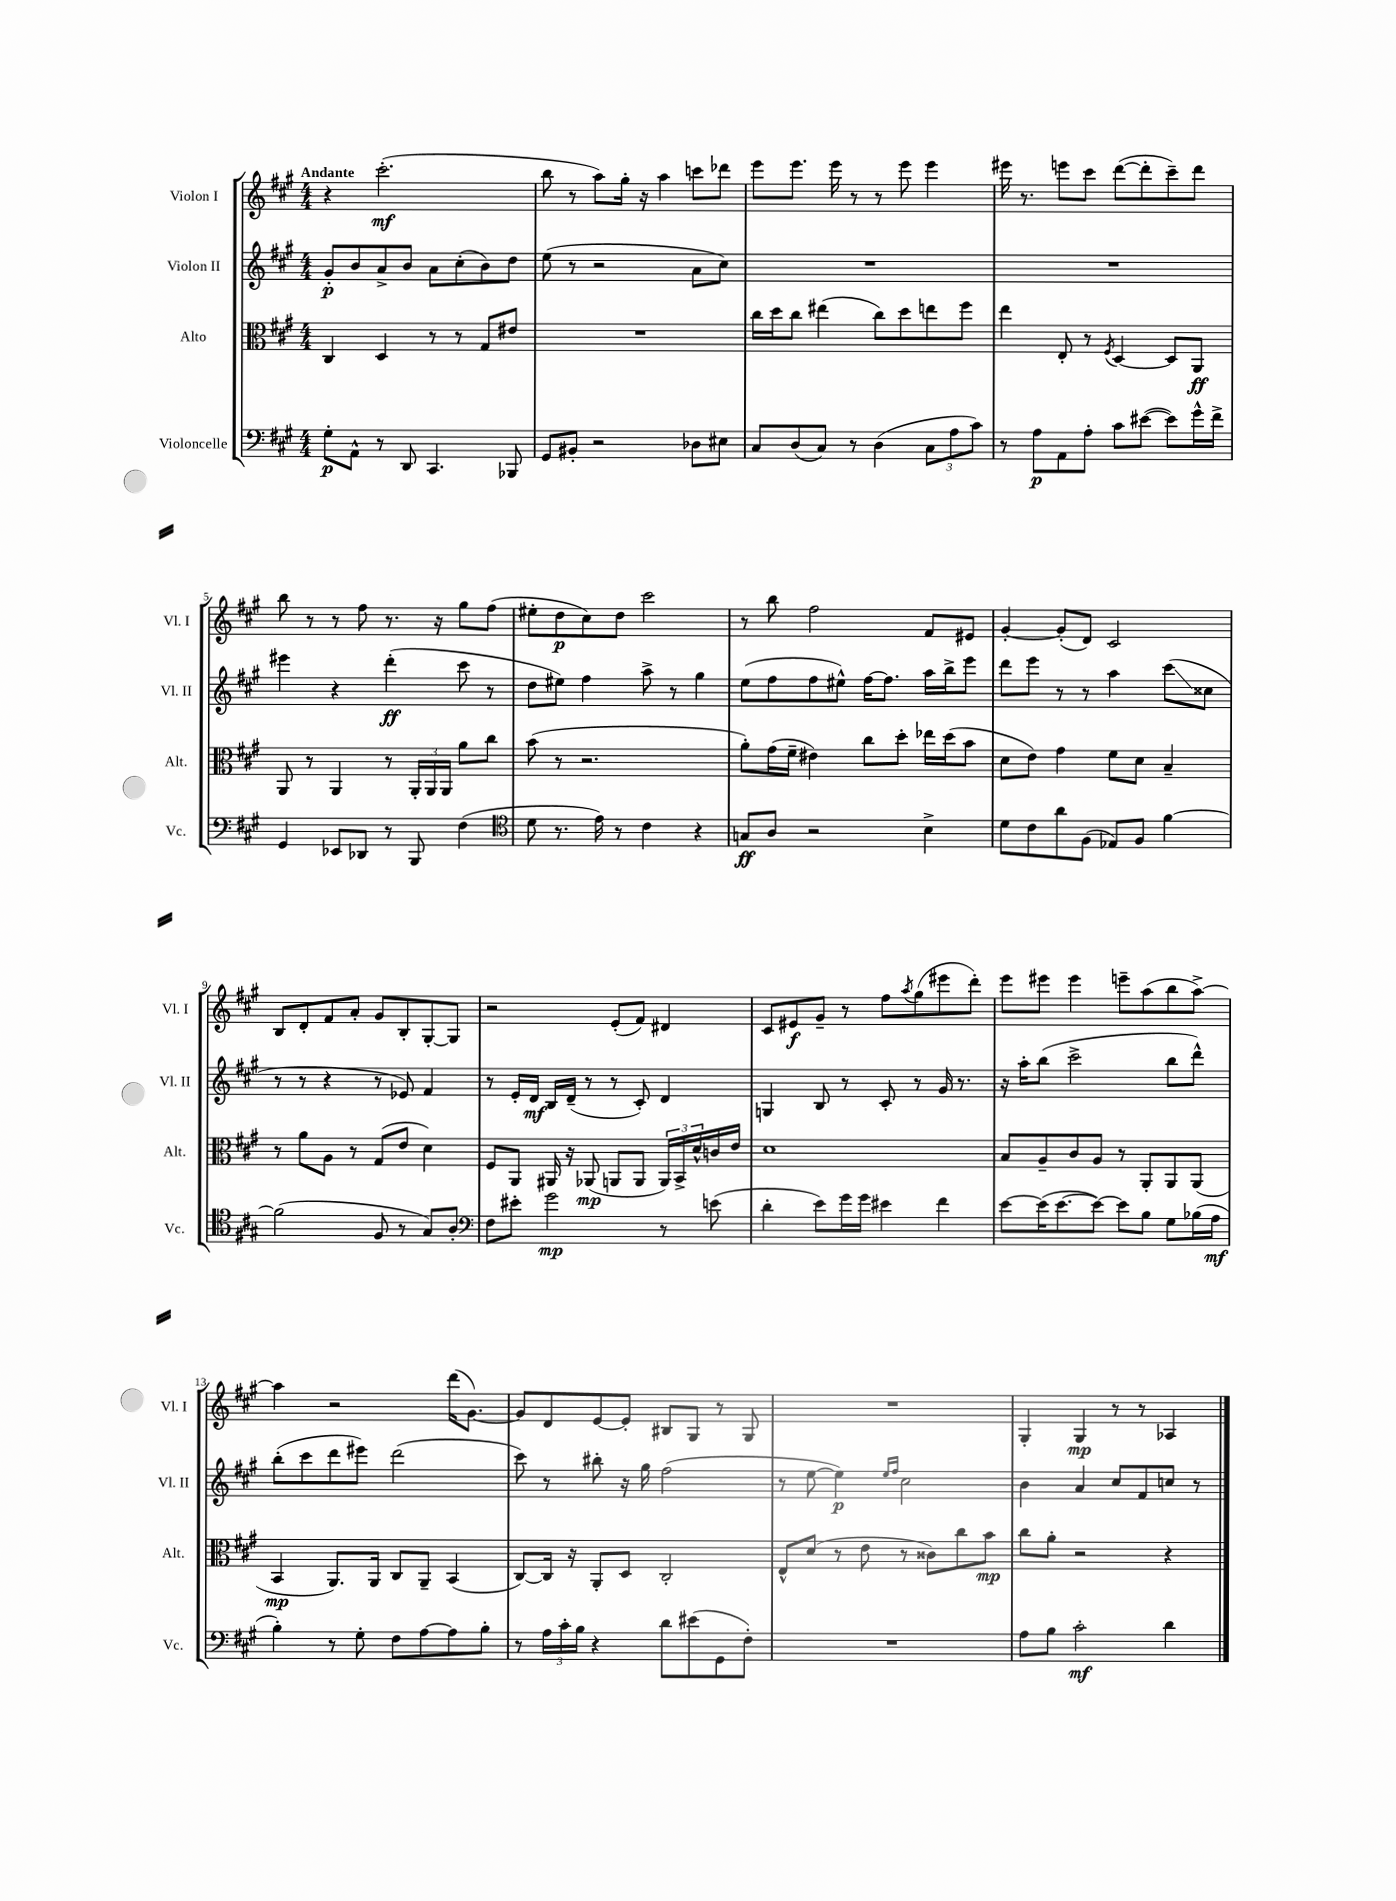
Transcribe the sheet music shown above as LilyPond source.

<<
\new StaffGroup <<
\new Staff = "s0" \with { instrumentName = "Violon I" shortInstrumentName = "Vl. I" } {
    \clef treble \key a \major \numericTimeSignature \time 4/4 \tempo "Andante"
    r4 cis'''2.-.\mf( |
    b''8 r8 a''8) gis''16-. r16 a''4 c'''8 des'''8 |
    e'''8 e'''8. e'''16 r8 r8 e'''8 e'''4 |
    eis'''16 r8. e'''8 cis'''8 d'''8~( d'''8-. cis'''8--) d'''8 |
    b''8 r8 r8 fis''8 r8. r16 gis''8 fis''8( |
    eis''8-. d''8\p cis''8) d''8 cis'''2 |
    r8 b''8 fis''2 fis'8 eis'8 |
    gis'4~-. gis'8-.( d'8) cis'2 |
    b8 d'8-. fis'8 a'8-. gis'8 b8-. gis8~-. gis8 |
    r2 e'8-.( fis'8) dis'4 |
    cis'8 eis'8\f gis'8-- r8 fis''8 \acciaccatura { a''8 } gis''8( eis'''8 d'''8-.) |
    e'''8 eis'''8 eis'''4 e'''8-- a''8( b''8 a''8~->) |
    a''4 r2 d'''16( gis'8.~) |
    gis'8 d'8 e'8~ e'8-. bis8 gis8 r8 gis8 |
    R1 |
    gis4-. gis4\mp r8 r8 aes4 \bar "|." |
}
\new Staff = "s1" \with { instrumentName = "Violon II" shortInstrumentName = "Vl. II" } {
    \clef treble \key a \major \numericTimeSignature \time 4/4
    gis'8-.\p b'8 a'8-> b'8 a'8 cis''8-.( b'8) d''8 |
    e''8( r8 r2 a'8 cis''8) |
    R1 |
    R1 |
    eis'''4 r4 d'''4-.\ff( cis'''8 r8 |
    d''8 eis''8) fis''4 a''8-> r8 gis''4 |
    e''8( fis''8 fis''8 eis''8-^) fis''16~ fis''8. a''16 b''16-> e'''8 |
    d'''8 e'''8 r8 r8 a''4 cis'''8\glissando( cisis''8 |
    r8 r8 r4 r8 ees'8) fis'4 |
    r8 e'16-. d'16\mf b16 d'16--( r8 r8 cis'8-.) d'4 |
    g4 b8 r8 cis'8-. r8 gis'16 r8. |
    r16 a''16-. b''8( cis'''2-> b''8 d'''8-^) |
    b''8-.( cis'''8 d'''8 eis'''8) d'''2( |
    cis'''8) r8 bis''8-. r16 gis''16 fis''2( |
    r8 e''8~ e''4\p) \grace { e''16 fis''16 } cis''2 |
    b'4 a'4 cis''8 fis'8 c''8 r8 \bar "|." |
}
\new Staff = "s2" \with { instrumentName = "Alto" shortInstrumentName = "Alt." } {
    \clef alto \key a \major \numericTimeSignature \time 4/4
    cis4 d4 r8 r8 gis8 eis'8 |
    R1 |
    cis''16 d''16 cis''8 eis''4( cis''8) d''8 e''8 fis''8 |
    e''4 e8-. r8 \acciaccatura { fis8 } d4~ d8 a,8\ff |
    a,8 r8 a,4 r8 \tuplet 3/2 { a,16-. a,16 a,16 } a'8 cis''8 |
    b'8( r8 r2. |
    a'8-.) gis'16( fis'16-- eis'4) cis''8 d''8-. ees''16 d''16( b'8 |
    d'8 e'8) gis'4 fis'8 d'8 b4-- |
    r8 a'8 a8 r8 gis8( e'8 d'4) |
    fis8 a,8 ais,16 r16 aes,8\mp( a,8 a,8 \tuplet 3/2 { a,16) b,16-> d'16-^ } c'16 e'16 |
    d'1 |
    b8 a8-- cis'8 a8 r8 a,8-. a,8 a,8( |
    b,4\mp a,8.) a,16 cis8 a,8-- b,4( |
    cis8~) cis16 r16 a,8-. d8 cis2-. |
    e8-^ d'8( r8 e'8 r8 cisis'8) cis''8 b'8\mp |
    cis''8 a'8-. r2 r4 \bar "|." |
}
\new Staff = "s3" \with { instrumentName = "Violoncelle" shortInstrumentName = "Vc." } {
    \clef bass \key a \major \numericTimeSignature \time 4/4
    gis8-.\p a,8-^ r8 d,8 cis,4. bes,,8 |
    gis,8 bis,8-. r2 des8 eis8 |
    cis8 d8( cis8) r8 d4( \tuplet 3/2 { cis8 a8 cis'8) } |
    r8 a8\p a,8 a8-. cis'8 eis'8~( eis'8) gis'16-^ fis'16-> |
    gis,4 ees,8 des,8 r8 b,,8 fis4( |
    \clef tenor d'8 r8. e'16) r8 cis'4 r4 |
    g8\ff a8 r2 b4-> |
    d'8 cis'8 a'8 fis8( ees8) fis8 fis'4~ |
    fis'2( fis8 r8 gis8) a8-. |
    \clef bass fis8 eis'8-. gis'2\mp r8 e'8( |
    d'4-. e'8) gis'16 gis'16 eis'4 fis'4 |
    e'8~ e'16( e'8.~ e'8~) e'8 b8 gis8 bes16( a16\mf |
    b4-.) r8 gis8-. fis8 a8~ a8 b8-. |
    r8 \tuplet 3/2 { a16 cis'16-. b16 } r4 d'8 eis'8( gis,8 fis8-.) |
    R1 |
    a8 b8 cis'2-.\mf d'4 \bar "|." |
}
>>
>>
